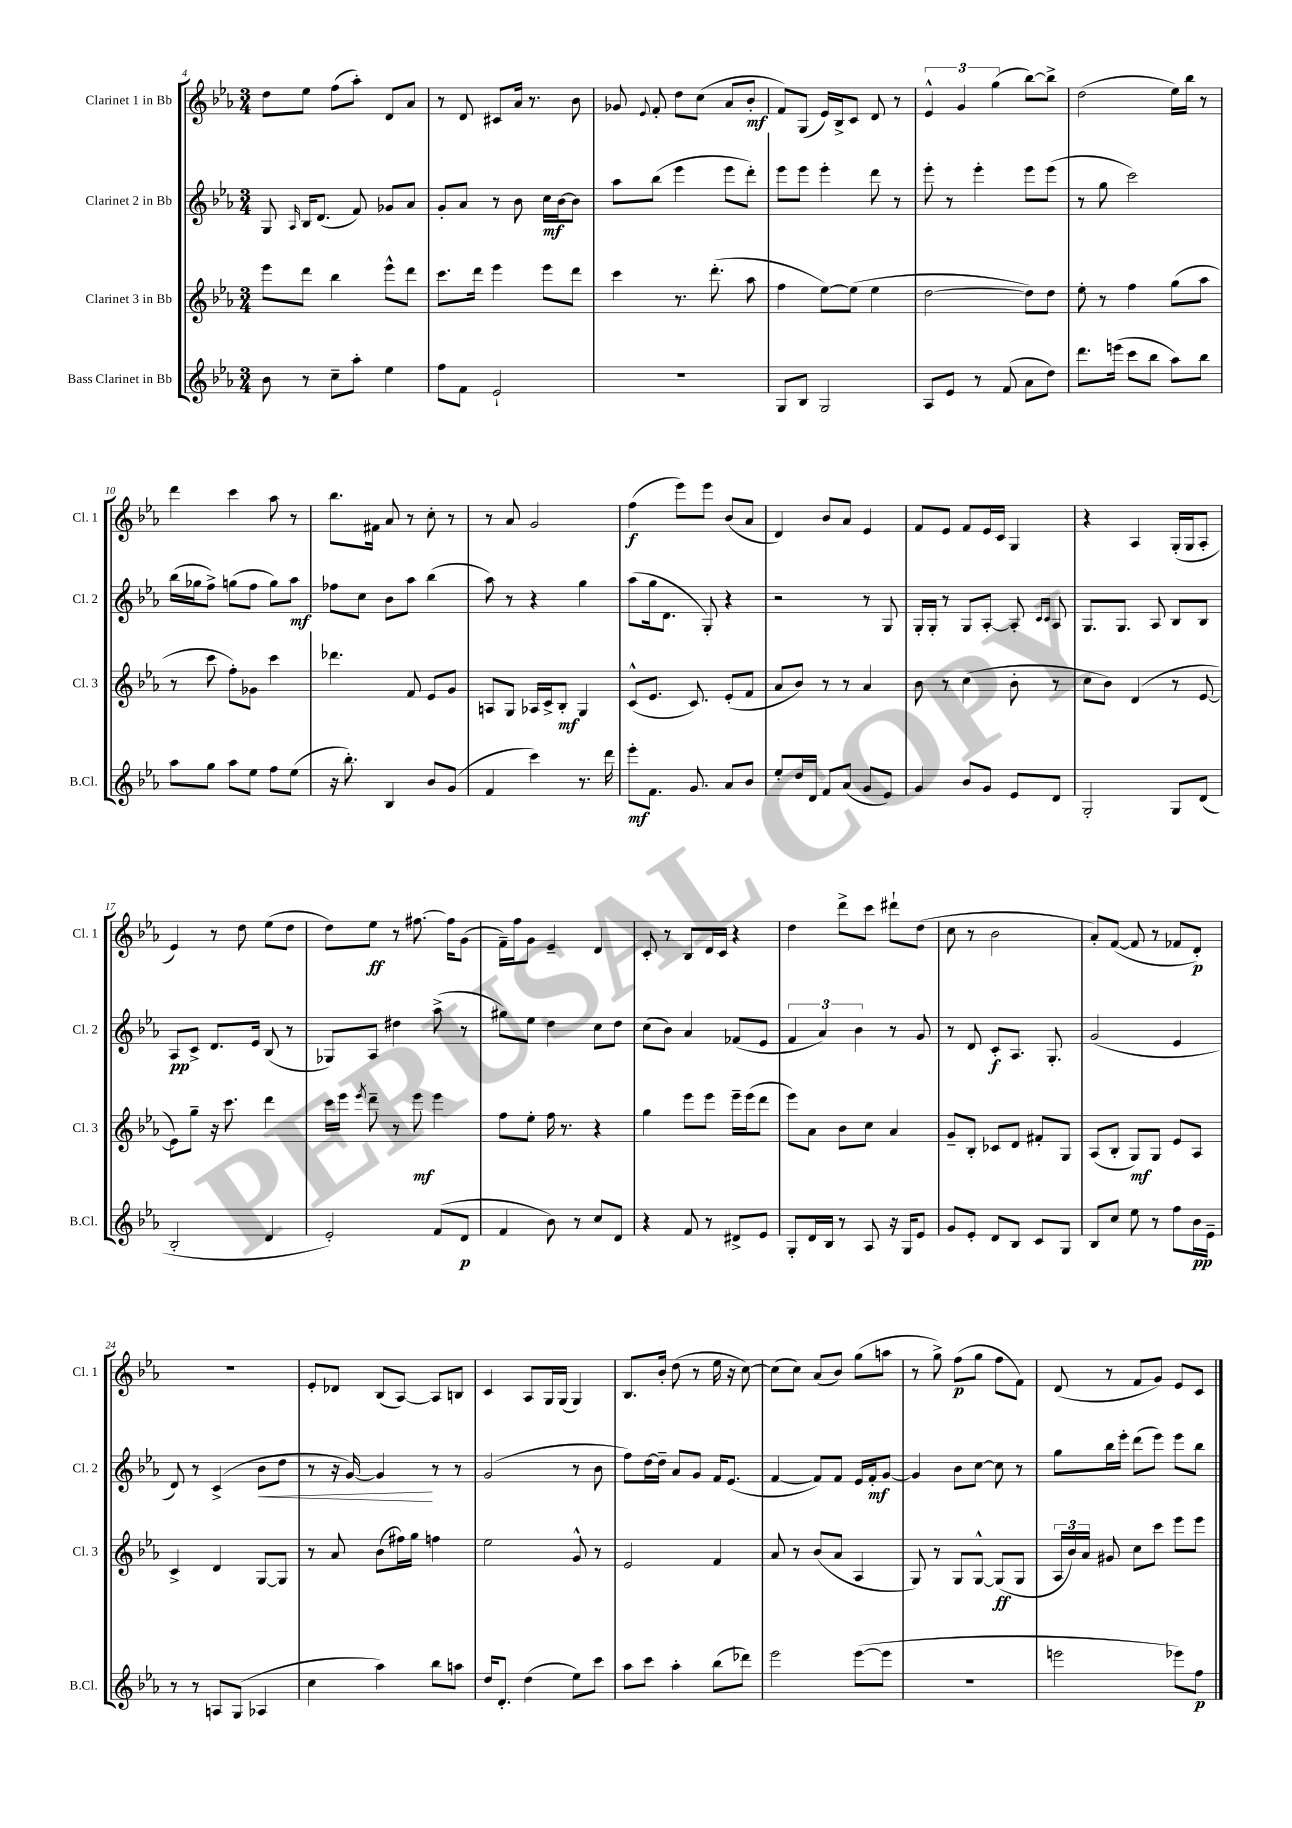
<<
\new StaffGroup <<
\new Staff = "s0" \with { instrumentName = "Clarinet 1 in Bb" shortInstrumentName = "Cl. 1" } {
    \clef treble \key ees \major \numericTimeSignature \time 3/4
    \autoBeamOff d''8[ ees''8] f''8[( aes''8]-.) d'8[ aes'8] |
    r8 d'8 cis'8[ aes'16] r8. bes'8 |
    ges'8 \appoggiatura { ees'8 } f'8-. d''8[ c''8]( aes'8[ bes'8]-.\mf |
    f'8[) g8]( ees'16[) bes16-> c'8] d'8 r8 |
    \tuplet 3/2 { ees'4-^ g'4 g''4( } bes''8[~) bes''8]-> |
    d''2( ees''16[) bes''16] r8 |
    d'''4 c'''4 aes''8 r8 |
    bes''8.[ fis'16] aes'8 r8 c''8-. r8 |
    r8 aes'8 g'2 |
    f''4\f( ees'''8[) ees'''8] bes'8[( aes'8] |
    d'4) bes'8[ aes'8] ees'4 |
    f'8[ ees'8] f'8[ ees'16 c'16] g4 |
    r4 aes4 g16[-.( g16 aes8]-. |
    ees'4) r8 d''8 ees''8[( d''8] |
    d''8[) ees''8]\ff r8 fis''8.~ fis''16[ g'8]( |
    f'16[--) f''16 g'8] ees'4-- d'4 |
    c'8-. r8 bes8[ d'16 c'16] r4 |
    d''4 d'''8[-> c'''8] dis'''8[-! d''8]( |
    c''8 r8 bes'2 |
    aes'8[-.) f'8]~( f'8 r8 fes'8[ d'8]-.\p) |
    R2. |
    ees'8[-. des'8] bes8[( aes8]~) aes8[ b8] |
    c'4 aes8[ g16 g16]( g4) |
    bes8.[ bes'16]-. d''8( r8 ees''16 r16 c''8~) |
    c''8[( c''8]) aes'8[( bes'8]) g''8[( a''8] |
    r8 g''8->) f''8[\p( g''8] f''8[ f'8]) |
    d'8( r8 f'8[ g'8]) ees'8[ c'8] \bar "|." |
}
\new Staff = "s1" \with { instrumentName = "Clarinet 2 in Bb" shortInstrumentName = "Cl. 2" } {
    \clef treble \key ees \major \numericTimeSignature \time 3/4
    \autoBeamOff g8 \grace { aes16 } bes16[ d'8.]( f'8) ges'8[ aes'8] |
    g'8[-. aes'8] r8 bes'8 c''16[\mf bes'16~ bes'8] |
    aes''8[ bes''8]( ees'''4 ees'''8[ d'''8]-.) |
    ees'''8[ ees'''8] ees'''4-. d'''8 r8 |
    ees'''8-. r8 ees'''4-. ees'''8[ ees'''8]( |
    r8 g''8 c'''2) |
    bes''16[( ges''16 f''8]->) g''8[( f''8] g''8[) aes''8]\mf |
    fes''8[ c''8] bes'8[ aes''8] bes''4( |
    aes''8) r8 r4 g''4 |
    aes''8[( g''16 d'8.] g8-.) r4 |
    r2 r8 g8 |
    g16[-. g16]-. r8 g8[ aes8]~-. aes8-. \grace { c'16[ c'16] } aes8 |
    g8.[ g8.] aes8 bes8[ bes8] |
    aes8[\pp c'8]-> d'8.[ ees'16] bes8( r8 |
    ges8[) aes8] dis''4 aes''8->( r8 |
    gis''8[) ees''8] d''4 c''8[ d''8] |
    c''8[( bes'8]) aes'4 fes'8[( ees'8] |
    \tuplet 3/2 { f'4 aes'4) bes'4 } r8 g'8 |
    r8 d'8 c'8[-.\f aes8.] g8.-. |
    g'2( ees'4 |
    d'8) r8 c'4->( bes'8[\< d''8] |
    r8 r16 g'16~) g'4\! r8 r8 |
    g'2( r8 bes'8 |
    f''8[) d''16~ d''16]-- aes'8[ g'8] f'16[ ees'8.]( |
    f'4~ f'8[) f'8] ees'16[ f'16-.\mf g'8]~ |
    g'4 bes'8[ c''8]~ c''8 r8 |
    g''8[ bes''16 ees'''16]-. d'''8[( ees'''8]) ees'''8[ bes''8] \bar "|." |
}
\new Staff = "s2" \with { instrumentName = "Clarinet 3 in Bb" shortInstrumentName = "Cl. 3" } {
    \clef treble \key ees \major \numericTimeSignature \time 3/4
    \autoBeamOff ees'''8[ d'''8] bes''4 ees'''8[-^ d'''8] |
    c'''8.[ d'''16] ees'''4 ees'''8[ d'''8] |
    c'''4 r8. d'''8.-.( aes''8 |
    f''4 ees''8[~) ees''8]( ees''4 |
    d''2~ d''8[) d''8] |
    ees''8-. r8 f''4 g''8[( aes''8] |
    r8 c'''8 f''8[-.) ges'8] c'''4 |
    des'''4. f'8 ees'8[ g'8] |
    a8[ g8] aes16[ c'16-> bes8]-.\mf g4 |
    c'8[-^( ees'8.] c'8.) ees'8[-.( f'8] |
    aes'8[ bes'8]) r8 r8 aes'4 |
    bes'8 r8 c''4( bes'8-. r8 |
    c''8[ bes'8]) d'4( r8 ees'8~ |
    ees'8[) g''8]-- r16 c'''8. d'''4 |
    c'''16[ ees'''16] \acciaccatura { ees'''8 } d'''8-- r8 ees'''8\mf ees'''4 |
    f''8[ ees''8]-. f''16 r8. r4 |
    g''4 ees'''8[ ees'''8] ees'''16[-- ees'''16( d'''8] |
    ees'''8[) aes'8] bes'8[ c''8] aes'4 |
    g'8[-- bes8]-. ces'8[ d'8] fis'8[-. g8] |
    aes8[( bes8]-. g8[\mf) g8] ees'8[ aes8] |
    c'4-> d'4 g8[~ g8] |
    r8 aes'8 bes'8[( fis''16) g''16] f''4 |
    ees''2 g'8-^ r8 |
    ees'2 f'4 |
    aes'8 r8 bes'8[( aes'8] aes4 |
    g8) r8 g8[ g8]~-^ g8[\ff( g8] |
    \tuplet 3/2 { aes16[ bes'16) aes'16] } gis'8 c''8[ c'''8] ees'''8[ ees'''8] \bar "|." |
}
\new Staff = "s3" \with { instrumentName = "Bass Clarinet in Bb" shortInstrumentName = "B.Cl." } {
    \clef treble \key ees \major \numericTimeSignature \time 3/4
    \autoBeamOff bes'8 r8 c''8[-- aes''8]-. ees''4 |
    f''8[ f'8] ees'2-! |
    R2. |
    g8[ bes8] g2 |
    aes8[ ees'8] r8 f'8( aes'8[ d''8]) |
    d'''8.[ e'''16]( c'''8[ bes''8] aes''8[) bes''8] |
    aes''8[ g''8] aes''8[ ees''8] f''8[ ees''8]( |
    r16 bes''8.-.) bes4 bes'8[ g'8]( |
    f'4 c'''4) r8. d'''16 |
    ees'''8[-.\mf f'8.] g'8. aes'8[ bes'8] |
    ees''8[-. d''16 d'16] f'8[ aes'8]( g'8[ ees'8]) |
    g'4 bes'8[ g'8] ees'8[ d'8] |
    g2-. g8[ d'8]( |
    bes2-. d'4 |
    ees'2-.) f'8[( d'8]\p |
    f'4 bes'8) r8 c''8[ d'8] |
    r4 f'8 r8 dis'8[-> ees'8] |
    g8[-. d'16 bes16] r8 aes8 r16 g16[ ees'8] |
    g'8[ ees'8]-. d'8[ bes8] c'8[ g8] |
    bes8[ c''8] ees''8 r8 f''8[ bes'16\pp ees'16]-- |
    r8 r8 a8[ g8]( aes4 |
    c''4 aes''4) bes''8[ a''8] |
    d''16[ d'8.]-. d''4( ees''8[) c'''8] |
    aes''8[ c'''8] aes''4-. bes''8[( des'''8]) |
    ees'''2 ees'''8[~( ees'''8] |
    R2. |
    e'''2 ees'''8[) f''8]\p \bar "|." |
}
>>
>>
\layout { \context { \Score currentBarNumber = #4 } }
